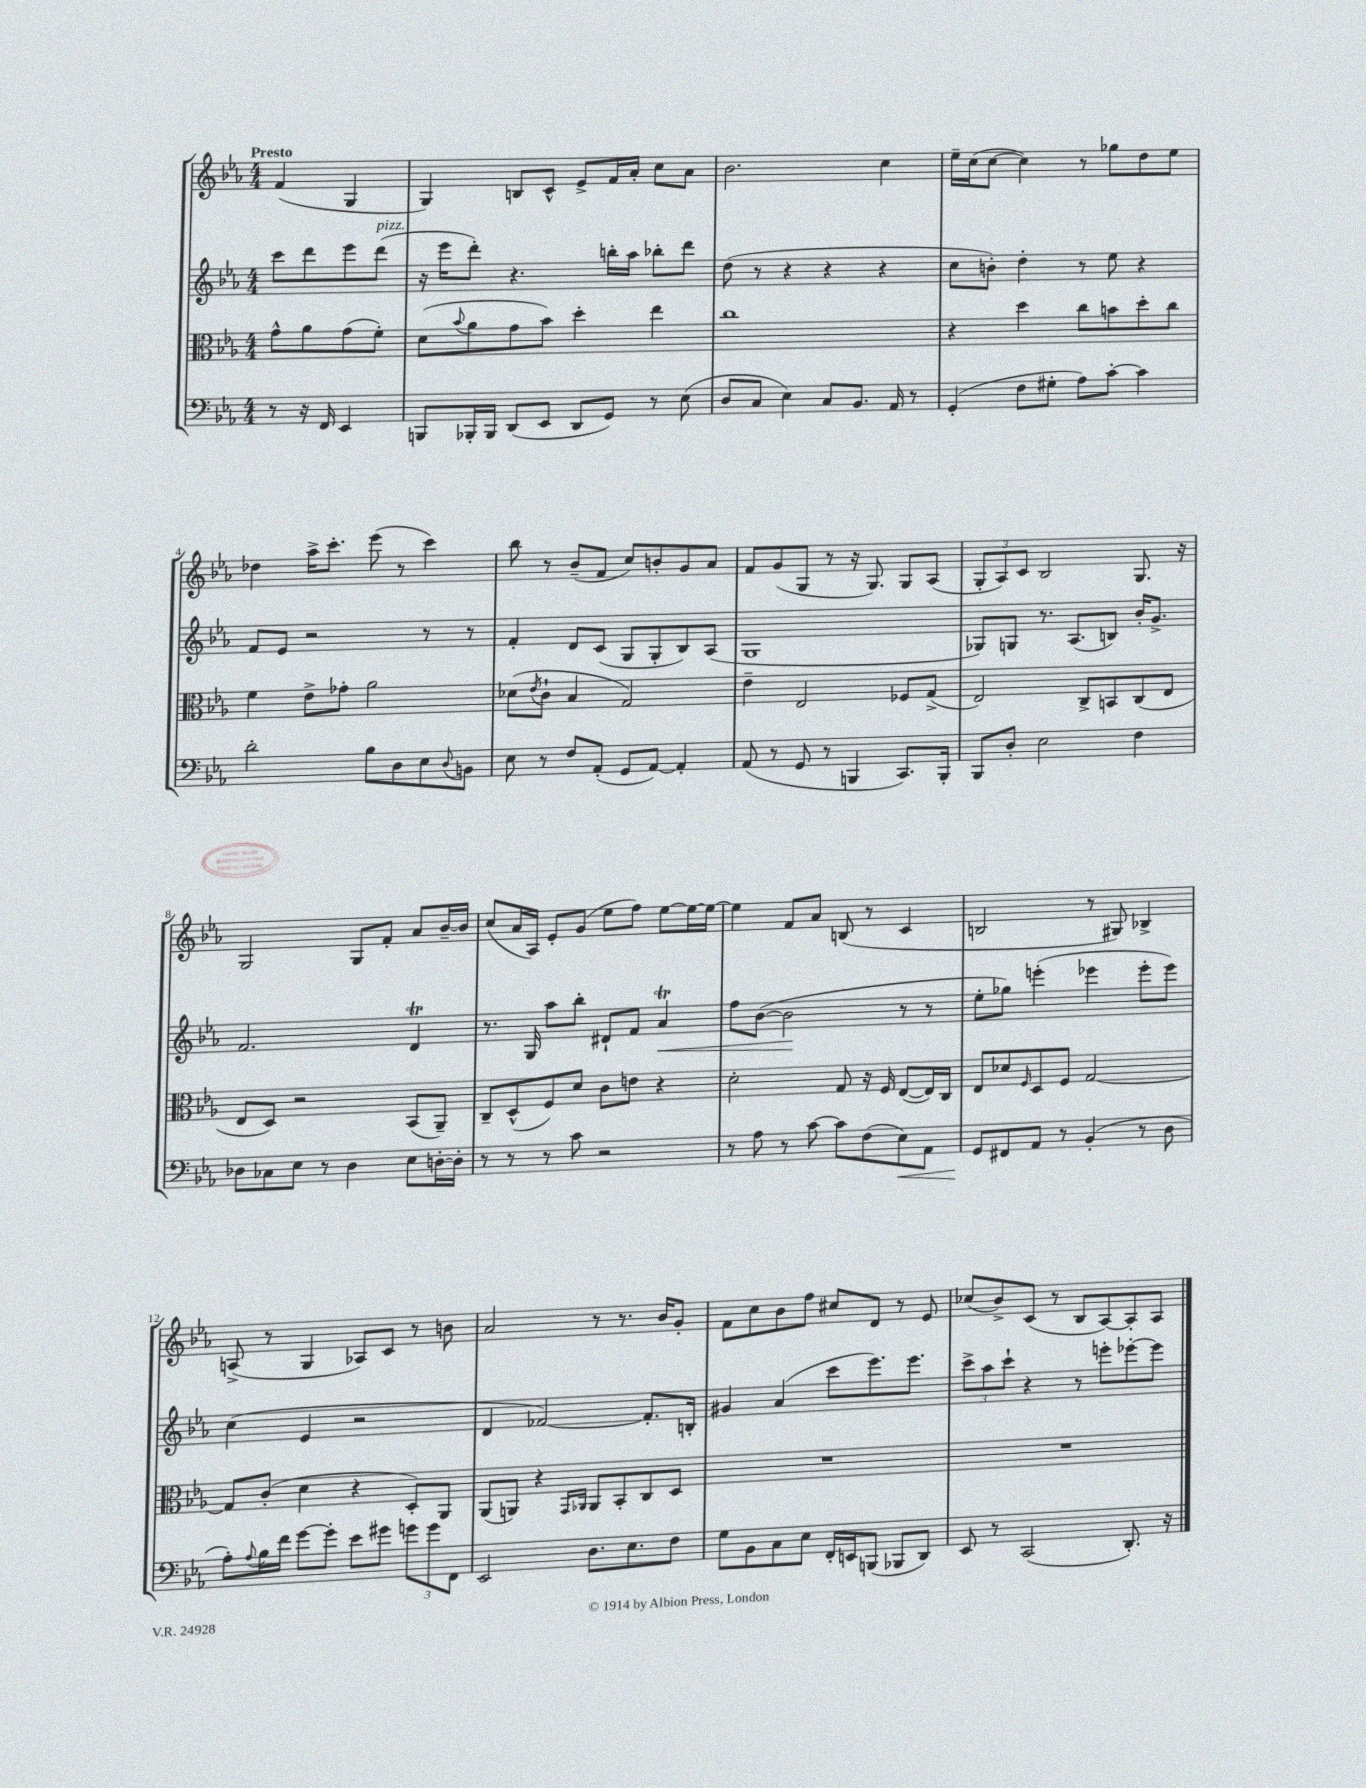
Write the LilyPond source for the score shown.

<<
\new StaffGroup <<
\new Staff = "s0" {
    \clef treble \key ees \major \numericTimeSignature \time 4/4 \partial 2 \tempo "Presto"
    f'4( g4 |
    g4) b8 c'8-^ ees'8-> f'16 aes'16-. c''8 aes'8 |
    bes'2. c''4 |
    ees''16-- c''16( c''8~ c''4) r8 ges''8 d''8 ees''8 |
    des''4 aes''16-> c'''8.-. ees'''8( r8 c'''4) |
    bes''8 r8 bes'8--( f'8 c''8) b'8-. g'8 aes'8 |
    f'8 g'8( g8 r8 r16 g8.) g8 aes8( |
    \tuplet 3/2 { g8-. aes8) c'8 } bes2 g8. r16 |
    g2 g8 f'8-. aes'8 bes'16~-- bes'16 |
    c''8( aes'16 aes16) ees'8-. g'8( ees''8 f''8) ees''8~ ees''16~ ees''16~ |
    ees''4 f'8 aes'8 b8( r8 c'4 |
    b2 r8 gis8) bes4-> |
    a8->( r8 g4 aes8) c'8 r8 b'8 |
    aes'2 r8 r8. bes'16 g'8-. |
    f'8 c''8 bes'8 f''8 cis''8 d'8 r8 ees'8 |
    ces''8( bes'8->) c'8( r8 bes8 aes8~) aes8-. aes8 \bar "|." |
}
\new Staff = "s1" {
    \clef treble \key ees \major \numericTimeSignature \time 4/4 \partial 2
    c'''8 d'''8 ees'''8 d'''8^\markup { \italic "pizz." }( |
    r16 ees'''16 d'''8-.) r4. b''16-. aes''16 bes''8-. d'''8 |
    d''8( r8 r4 r4 r4 |
    c''8 b'8-.) d''4-. r8 ees''8 r4 |
    f'8 ees'8 r2 r8 r8 |
    f'4-. d'8 c'8( g8 g8-. bes8) aes8( |
    g1 |
    ges8) g8 r8. aes8.( b8) bes'16-. g'8.-> |
    f'2. d'4\trill |
    r8. g16 aes''8 bes''8-. dis'8-! f'8 aes'4\trill\< |
    f''8 bes'8~( bes'2\! r8 r8 |
    ees''8-. ges''8) e'''4-.( ees'''4 ees'''8-. ees'''8) |
    c''4( ees'4 r2 |
    d'4 fes'2~) fes'8.-. b16-. |
    gis'4 aes'4( c'''8 ees'''8.) ees'''8. |
    \tuplet 3/2 { c'''8-> aes''8 c'''8-! } r4 r8 e'''8-. ees'''8~-. ees'''8 \bar "|." |
}
\new Staff = "s2" {
    \clef alto \key ees \major \numericTimeSignature \time 4/4 \partial 2
    g'8-^ aes'8 g'8( f'8-.) |
    d'8( \appoggiatura { bes'8 } aes'8 g'8 bes'8) d''4-. ees''4 |
    c''1 |
    r4 d''4 c''8 b'8 d''8-. c''8 |
    f'4 ees'8-> ges'8-. aes'2 |
    des'8( \acciaccatura { ees'8 } c'8-! bes4 g2) |
    ees'4-- ees2 fes8 g8->( |
    ees2) c8-> b,8 c8( ees8 |
    ees8 d8) r2 bes,8( aes,8--) |
    c8-- d8-^( f8) d'8 c'8 e'8 r4 |
    d'2-. g8 r16 f16 ees8~( ees16) c16 |
    ees8 des'8 \grace { f16 } d8 f8 g2~ |
    g8 c'8-.( d'4 r4 d8-.) aes,8 |
    aes,8( a,8) r4 \grace { g,16 aes,16 } aes,8 bes,8-. c8 d8 |
    R1 |
    R1 \bar "|." |
}
\new Staff = "s3" {
    \clef bass \key ees \major \numericTimeSignature \time 4/4 \partial 2
    r8 r16 f,16 ees,4 |
    b,,8 bes,,16-. bes,,16 d,8( ees,8 d,8 g,8) r8 ees8( |
    d8 c8 ees4) c8 bes,8. aes,16 r8 |
    g,4-.( f8 gis8-. aes8) c'8~-. c'4 |
    d'2-. bes8 d8 ees8 \appoggiatura { d8 } b,8 |
    ees8 r8 f8 aes,8-.( g,8 aes,8~) aes,4-. |
    aes,8( r8 g,8 r8 b,,4 c,8.) b,,16-. |
    bes,,8 d8-. ees2 f4 |
    des8 ces8 ees8 r8 des4 ees8 d16~-. d16-. |
    r8 r8 r8 c'8 r2 |
    r8 aes8 r8 c'8~ c'8 f8( ees8\<) aes,8 |
    g,8\! fis,8 aes,8 r8 bes,4-.( r8 d8 |
    aes8-.) \appoggiatura { aes8 } bes16 f'16 g'8~ g'8-. ees'8 gis'8 \tuplet 3/2 { g'8 g'8 f,8 } |
    ees,2 d8. ees8. f8 |
    g8 bes,8 c8 ees8 f,16-. e,16 b,,8( bes,,8 d,8) |
    ees,8 r8 c,2( d,8.-.) r16 \bar "|." |
}
>>
>>
